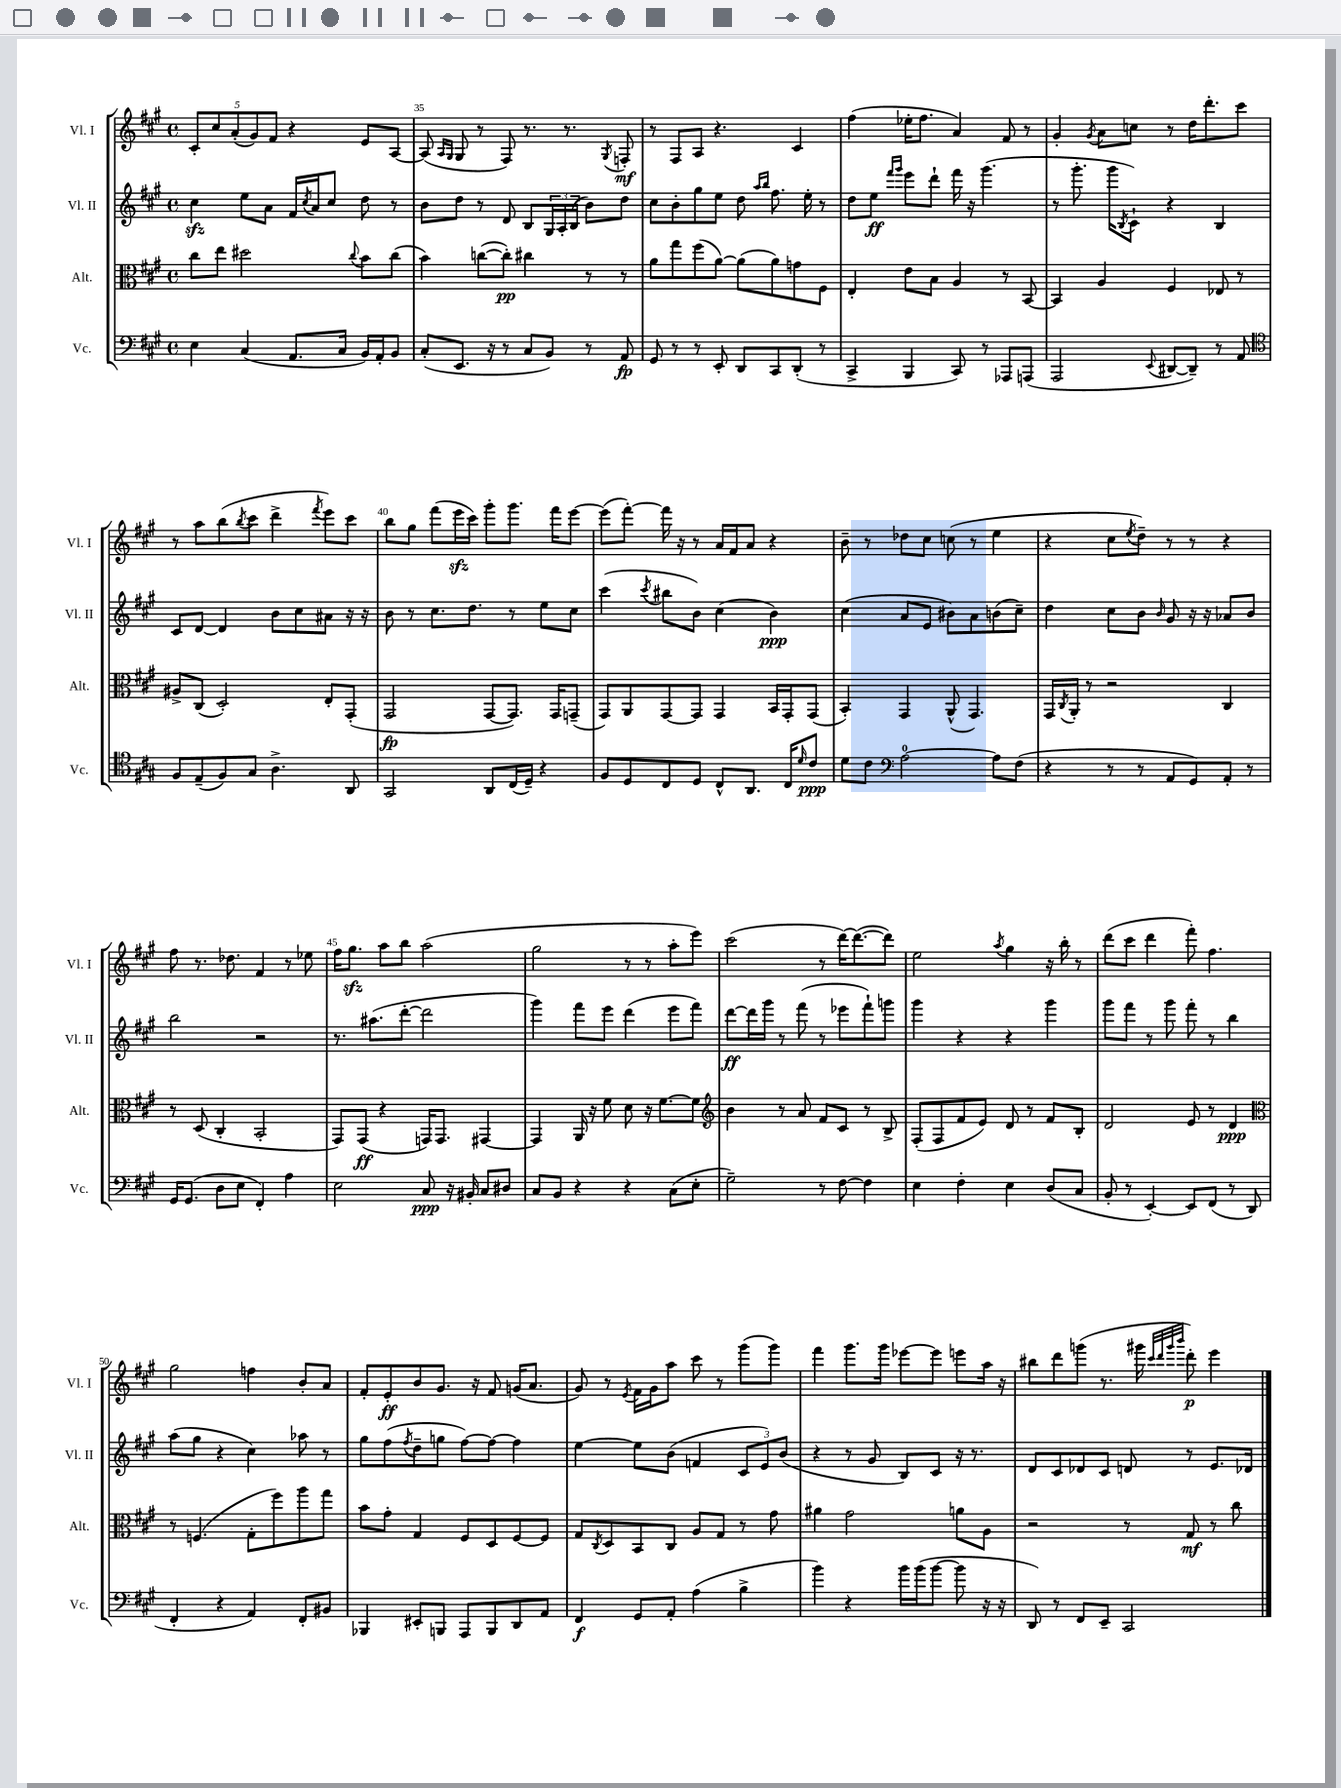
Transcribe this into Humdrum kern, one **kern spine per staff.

**kern	**dynam	**kern	**dynam	**kern	**dynam	**kern	**dynam
*part4	*part4	*part3	*part3	*part2	*part2	*part1	*part1
*staff4	*staff4	*staff3	*staff3	*staff2	*staff2	*staff1	*staff1
*I"Vc.	*	*I"Alt.	*	*I"Vl. II	*	*I"Vl. I	*
*I'Vc.	*	*I'Alt.	*	*I'Vl. II	*	*I'Vl. I	*
*clefF4	*	*clefC3	*	*clefG2	*	*clefG2	*
*k[f#c#g#]	*	*k[f#c#g#]	*	*k[f#c#g#]	*	*k[f#c#g#]	*
*M4/4	*	*M4/4	*	*M4/4	*	*M4/4	*
*met(c)	*	*met(c)	*	*met(c)	*	*met(c)	*
=34	=34	=34	=34	=34	=34	=34	=34
4E\	.	8cc#\L	.	4cc#zz\	.	10c#'/L	.
.	.	.	.	.	.	10cc#/	.
.	.	8ee\J	.	.	.	.	.
.	.	.	.	.	.	(10a'/	.
(4C#/	.	2dd#X\	.	8ee\L	.	.	.
.	.	.	.	.	.	10g#/)	.
.	.	.	.	8a\J	.	.	.
.	.	.	.	.	.	10f#/J	.
8.AA/L	.	.	.	16f#/LL	.	4r	.
.	.	.	.	8qcc#/	.	.	.
.	.	.	.	16a/J	.	.	.
.	.	.	.	8cc#/J	.	.	.
16C#/Jk	.	.	.	.	.	.	.
.	.	8qqcc#/	.	.	.	.	.
16BB/LL)	.	8b\L	.	8dd\	.	8e/L	.
16AA'/J	.	.	.	.	.	.	.
8BB/J	.	(8cc#\J	.	8r	.	[8A/J	.
=35	=35	=35	=35	=35	=35	=35	=35
(8C#'/L	.	4b\)	.	8b\L	.	(8A/]	.
.	.	.	.	.	.	16qqA/LL	.
.	.	.	.	.	.	16qqG#/JJ	.
8.EE/J	.	.	.	8dd\J	.	8G#/	.
.	.	([8ccn\L	.	8r	.	8r	.
16r	.	.	.	.	.	.	.
8r	.	8cc'\J])	pp	8d/	.	8F#/)	.
8C#/L	.	4cc#X\	.	8B/L	.	8.r	.
8BB/J)	.	.	.	24G#/L	.	.	.
.	.	.	.	24A'/	.	.	.
.	.	.	.	.	.	8.r	.
.	.	.	.	(24B/JJ	.	.	.
8r	.	8r	.	8b\L)	.	.	.
.	.	.	.	.	.	8qG#/	.
8AA/	fp	8r	.	8dd\J	.	8Fn'/	mf
=36	=36	=36	=36	=36	=36	=36	=36
8GG#/	.	8a\L	.	8cc#\L	.	8r	.
8r	.	8gg#\	.	8b'\	.	8F#/L	.
8r	.	(8ff#\	.	8gg#\	.	8A/J	.
8EE'/	.	[8a\J)	.	8ee\J	.	4.r	.
8DD/L	.	(8a\L]	.	8dd\	.	.	.
.	.	.	.	16qqaa/LL	.	.	.
.	.	.	.	16qqbb/JJ	.	.	.
8CC#/	.	8a\)	.	8.ff#\	.	.	.
(8DD'/J	.	8gn\	.	.	.	4c#/	.
.	.	.	.	16ee'\	.	.	.
8r	.	8F#\J	.	8r	.	.	.
=37	=37	=37	=37	=37	=37	=37	=37
4CC#^/	.	4E'/	.	8dd\L	.	(4ff#\	.
.	.	.	.	8ee\J	ff	.	.
.	.	.	.	16qqfff#/LL	.	.	.
.	.	.	.	16qqggg#/JJ	.	.	.
4BBB/	.	8e\L	.	8eee\L	.	16ee-X'\KL	.
.	.	.	.	.	.	8.ff#\J	.
.	.	8B\J	.	8ddd`\J	.	.	.
8CC#/)	.	4A/	.	16fff#\	.	4a/)	.
.	.	.	.	16r	.	.	.
8r	.	.	.	(4.ggg#\	.	.	.
8AAA-X/L	.	8r	.	.	.	8f#/	.
(8AAAn/J	.	[8BB/	.	.	.	8r	.
=38	=38	=38	=38	=38	=38	=38	=38
2AAA/	.	4BB/]	.	8r	.	4g#'/	.
.	.	.	.	8.ggg#'\	.	.	.
.	.	.	.	.	.	8qg#/	.
.	.	4A/	.	.	.	8a\L	.
.	.	.	.	16ggg#\KL	.	.	.
.	.	.	.	8qB/	.	.	.
.	.	.	.	8c#`\J)	.	8ccn\J	.
8qqEE/	.	.	.	.	.	.	.
[8DD#X/L	.	4F#/	.	4r	.	8r	.
8DD#~/J])	.	.	.	.	.	16dd\KL	.
.	.	.	.	.	.	8.ddd'\	.
8r	.	8E-X/	.	4B/	.	.	.
8AA/	.	8r	.	.	.	8ccc#\J	.
!!LO:LB:g=z
=39	=39	=39	=39	=39	=39	=39	=39
*clefC4	*	*	*	*	*	*	*
8F#/L	.	8A#X^/L	.	8c#/L	.	8r	.
(8E~/	.	(8C#/J	.	[8d/J	.	8aa\L	.
8F#/)	.	2D'/)	.	4d/]	.	(8bb\	.
.	.	.	.	.	.	8qbb/	.
8G#/J	.	.	.	.	.	8ccc#\J	.
4.A^\	.	.	.	8b\L	.	4ddd^\	.
.	.	.	.	8cc#\	.	.	.
.	.	.	.	.	.	8qfff#/	.
.	.	8E'/L	.	8a#X\J	.	8eee\L)	.
8AA/	.	(8GG#'/J	.	16r	.	8ccc#\J	.
.	.	.	.	16r	.	.	.
=40	=40	=40	=40	=40	=40	=40	=40
2GG#/	.	2GG#/	fp	8b\	.	8bb\L	.
.	.	.	.	8r	.	8gg#\J	.
.	.	.	.	8.cc#\L	.	(8fff#\L	.
.	.	.	.	.	.	16eeezz\L	.
.	.	.	.	8.dd\J	.	16ccc#\JJ)	.
8AA/L	.	[8GG#/L	.	.	.	8ggg#'\L	.
(16C#/L	.	8.GG#/J])	.	8r	.	8.ggg#\J	.
16D~/JJ)	.	.	.	.	.	.	.
4r	.	.	.	8ee\L	.	.	.
.	.	16GG#/KL	.	.	.	16fff#\KL	.
.	.	(8GGn~/J	.	8cc#\J	.	[8eee\J	.
=41	=41	=41	=41	=41	=41	=41	=41
8F#/L	.	8GG#/L)	.	(4ccc#\	.	(8eee\L]	.
8D/	.	8AA/	.	.	.	[8fff#'\J)	.
.	.	.	.	8qccc#/	.	.	.
8C#/	.	[8GG#/	.	8bb#X\L	.	16fff#\]	.
.	.	.	.	.	.	16r	.
8D/J	.	8GG#/J]	.	8b\J)	.	8r	.
8C#^^/L	.	4GG#/	.	(4cc#\	.	16a/LL	.
.	.	.	.	.	.	16f#/J	.
8.AA/J	.	.	.	.	.	8a/J	.
.	.	16BB/LL	.	4b\)	ppp	4r	.
16C#/KL	.	16GG#'/J	.	.	.	.	.
16qqd/	.	.	.	.	.	.	.
8c#/J	ppp	(8GG#/J	.	.	.	.	.
=42	=42	=42	=42	=42	=42	=42	=42
8d\L	.	4BB'/)	.	(4cc#\	.	8b~\	.
8c#\J	.	.	.	.	.	8r	.
*clefF4	*	*	*	*	*	*	*
[2A\	.	4GG#/	.	8a/L	.	8dd-X\L	.
.	.	.	.	8e/J	.	8cc#\J	.
.	.	(8AA^^/	.	8b#X\L)	.	(8ccn\	.
.	.	4.GG#/)	.	8a\	.	8r	.
8A\L]	.	.	.	(8bn\	.	4ee\	.
(8F#\J	.	.	.	8cc#~\J)	.	.	.
=43	=43	=43	=43	=43	=43	=43	=43
4r	.	16GG#/LL	.	4dd\	.	4r	.
.	.	8qC#/	.	.	.	.	.
.	.	16AA'/JJ	.	.	.	.	.
.	.	8r	.	.	.	.	.
8r	.	2r	.	8cc#\L	.	8cc#\L	.
.	.	.	.	.	.	8qee/	.
8r	.	.	.	8b\J	.	8dd~\J)	.
.	.	.	.	16qqb/	.	.	.
8AA/L	.	.	.	8g#/	.	8r	.
8GG#/)	.	.	.	16r	.	8r	.
.	.	.	.	16r	.	.	.
8AA'/J	.	4C#/	.	8a-X/L	.	4r	.
8r	.	.	.	8b/J	.	.	.
!!LO:LB:g=z
=44	=44	=44	=44	=44	=44	=44	=44
16GG#/KL	.	8r	.	2bb\	.	8ff#\	.
(8.GG#/J	.	.	.	.	.	.	.
.	.	(8D/	.	.	.	8.r	.
8D\L	.	4C#'/	.	.	.	.	.
.	.	.	.	.	.	8.dd-X\	.
8E\J	.	.	.	.	.	.	.
4FF#'/)	.	2BB'/	.	2r	.	4f#/	.
4A\	.	.	.	.	.	8r	.
.	.	.	.	.	.	8ee-X\	.
=45	=45	=45	=45	=45	=45	=45	=45
2E\	.	8GG#/L)	.	8.r	.	16ff#\KL	.
.	.	.	.	.	.	8.gg#zz\J	.
.	.	(8GG#/J	ff	.	.	.	.
.	.	.	.	(8.aa#X\L	.	.	.
.	.	4r	.	.	.	8aa\L	.
.	.	.	.	[8ddd'\J	.	8bb\J	.
8C#/	ppp	16GGn/KL)	.	2ddd\]	.	(2aa\	.
.	.	8.GG/J	.	.	.	.	.
16r	.	.	.	.	.	.	.
16BB#X'/	.	.	.	.	.	.	.
8C#/L	.	[4GG#X/	.	.	.	.	.
8D#X/J	.	.	.	.	.	.	.
=46	=46	=46	=46	=46	=46	=46	=46
8C#/L	.	4GG#/]	.	4ggg#\)	.	2gg#\	.
8BB/J	.	.	.	.	.	.	.
4r	.	16AA/	.	8fff#\L	.	.	.
.	.	16r	.	.	.	.	.
.	.	8f#\	.	8eee\J	.	.	.
4r	.	8d\	.	(4ddd\	.	8r	.
.	.	16r	.	.	.	8r	.
.	.	[8.f#\L	.	.	.	.	.
(8C#\L	.	.	.	8eee\L	.	8aa'\L	.
8E'\J	.	8f#\J]	.	8fff#\J)	.	8eee\J)	.
=47	=47	=47	=47	=47	=47	=47	=47
*	*	*clefG2	*	*	*	*	*
2G#~\)	.	4b\	.	[8ddd\L	ff	(2ccc#\	.
.	.	.	.	16ddd\L]	.	.	.
.	.	.	.	16ggg#\JJ	.	.	.
.	.	8r	.	8r	.	.	.
.	.	8a/	.	(8fff#\	.	.	.
8r	.	8f#/L	.	8r	.	8r	.
[8F#\	.	8c#/J	.	8eee-X\L	.	[16ddd\KL)	.
.	.	.	.	.	.	(8.ddd\_	.
4F#\]	.	8r	.	8fff#`\)	.	.	.
.	.	8B^/	.	8gggn\J	.	8ddd\J])	.
=48	=48	=48	=48	=48	=48	=48	=48
4E\	.	(8F#'/L	.	4ggg#\	.	2ee\	.
.	.	8F#/	.	.	.	.	.
4F#'\	.	8f#/	.	4r	.	.	.
.	.	8e/J)	.	.	.	.	.
.	.	.	.	.	.	8qaa/	.
4E\	.	8d/	.	4r	.	4gg#\	.
.	.	8r	.	.	.	.	.
(8D/L	.	8f#/L	.	4ggg#\	.	16r	.
.	.	.	.	.	.	16bb'\	.
8C#/J	.	8B'/J	.	.	.	8r	.
=49	=49	=49	=49	=49	=49	=49	=49
8BB'/	.	2d/	.	8ggg#\L	.	(8ddd\L	.
8r	.	.	.	8fff#\J	.	8ccc#\J	.
[4EE'/)	.	.	.	8r	.	4ddd\	.
.	.	.	.	8ggg#\	.	.	.
8EE/L]	.	8e/	.	8fff#'\	.	8fff#'\)	.
(8FF#/J	.	8r	.	8r	.	4.ff#\	.
8r	.	4d/	ppp	4bb\	.	.	.
8DD/	.	.	.	.	.	.	.
!!LO:LB:g=z
=50	=50	=50	=50	=50	=50	=50	=50
*	*	*clefC3	*	*	*	*	*
4FF#'/	.	8r	.	(8aa\L	.	2gg#\	.
.	.	(4.Fn/	.	8gg#\J	.	.	.
4r	.	.	.	4r	.	.	.
4AA/)	.	8G#'\L	.	4cc#\)	.	4ffn\	.
.	.	8ff#\)	.	.	.	.	.
8FF#'/L	.	8aa\	.	8aa-X\	.	8b'/L	.
8BB#X/J	.	8gg#\J	.	8r	.	8a/J	.
=51	=51	=51	=51	=51	=51	=51	=51
4BBB-X/	.	8b\L	.	8gg#\L	.	8f#'/L	.
.	.	8g#'\J	.	(8ff#\	.	8e'/	ff
.	.	.	.	8qff#/	.	.	.
8EE#X'/L	.	4G#/	.	8dd~\	.	8b/	.
8BBBn/J	.	.	.	8ggn\J	.	8.g#/J	.
8AAA/L	.	8F#/L	.	[8ff#\L)	.	.	.
.	.	.	.	.	.	16r	.
8BBB/	.	8D/	.	8ff#\J_	.	8f#/	.
8DD/	.	[8F#/	.	4ff#\]	.	(16gn/KL	.
.	.	.	.	.	.	8.a/J	.
8AA/J	.	8F#/J]	.	.	.	.	.
=52	=52	=52	=52	=52	=52	=52	=52
4FF#/	f	8G#/L	.	[4ee\	.	8g#/)	.
.	.	8qC#/	.	.	.	.	.
.	.	8D/	.	.	.	8r	.
.	.	.	.	.	.	8qe/	.
8GG#/L	.	8BB/	.	8ee\L]	.	16f#\LL	.
.	.	.	.	.	.	16g#\J	.
8AA'/J	.	8C#/J	.	(8b\J	.	8aa\J	.
(4A\	.	8A/L	.	4fn/	.	8ccc#\	.
.	.	8G#/J	.	.	.	8r	.
4B^\	.	8r	.	12c#/L	.	(8ggg#\L	.
.	.	.	.	12e/)	.	.	.
.	.	8g#\	.	.	.	8ggg#\J)	.
.	.	.	.	(12b/J	.	.	.
=53	=53	=53	=53	=53	=53	=53	=53
4b\)	.	4a#X\	.	4r	.	4fff#\	.
4r	.	2g#\	.	8r	.	8.ggg#\L	.
.	.	.	.	8g#/	.	.	.
.	.	.	.	.	.	16ggg#\Jk	.
16b\LL	.	.	.	8B/L)	.	[8eee-X\L	.
(16b\J	.	.	.	.	.	.	.
[8b\J	.	.	.	8c#/J	.	8eee-\J]	.
8b\]	.	8an\L	.	16r	.	8eeen\L	.
.	.	.	.	8.r	.	.	.
16r	.	8A\J	.	.	.	16aa\Jk	.
16r	.	.	.	.	.	16r	.
=54	=54	=54	=54	=54	=54	=54	=54
8DD/)	.	2r	.	8d/L	.	8bb#X\L	.
8r	.	.	.	8c#/	.	8ddd\	.
8FF#/L	.	.	.	8d-X/	.	(8gggn\J	.
8EE~/J	.	.	.	8c#/J	.	8.r	.
2CC#/	.	8r	.	8dn/	.	.	.
.	.	.	.	.	.	16ggg#X\	.
.	.	.	.	.	.	32qqccc#/LLL	.
.	.	.	.	.	.	32qqddd/	.
.	.	.	.	.	.	32qqggg#/	.
.	.	.	.	.	.	32qqbbb/JJJ	.
.	.	8G#/	mf	8r	.	8ddd'\)	p
.	.	8r	.	8.e/L	.	4eee\	.
.	.	8cc#\	.	.	.	.	.
.	.	.	.	16d-X/Jk	.	.	.
==	==	==	==	==	==	==	==
*-	*-	*-	*-	*-	*-	*-	*-
